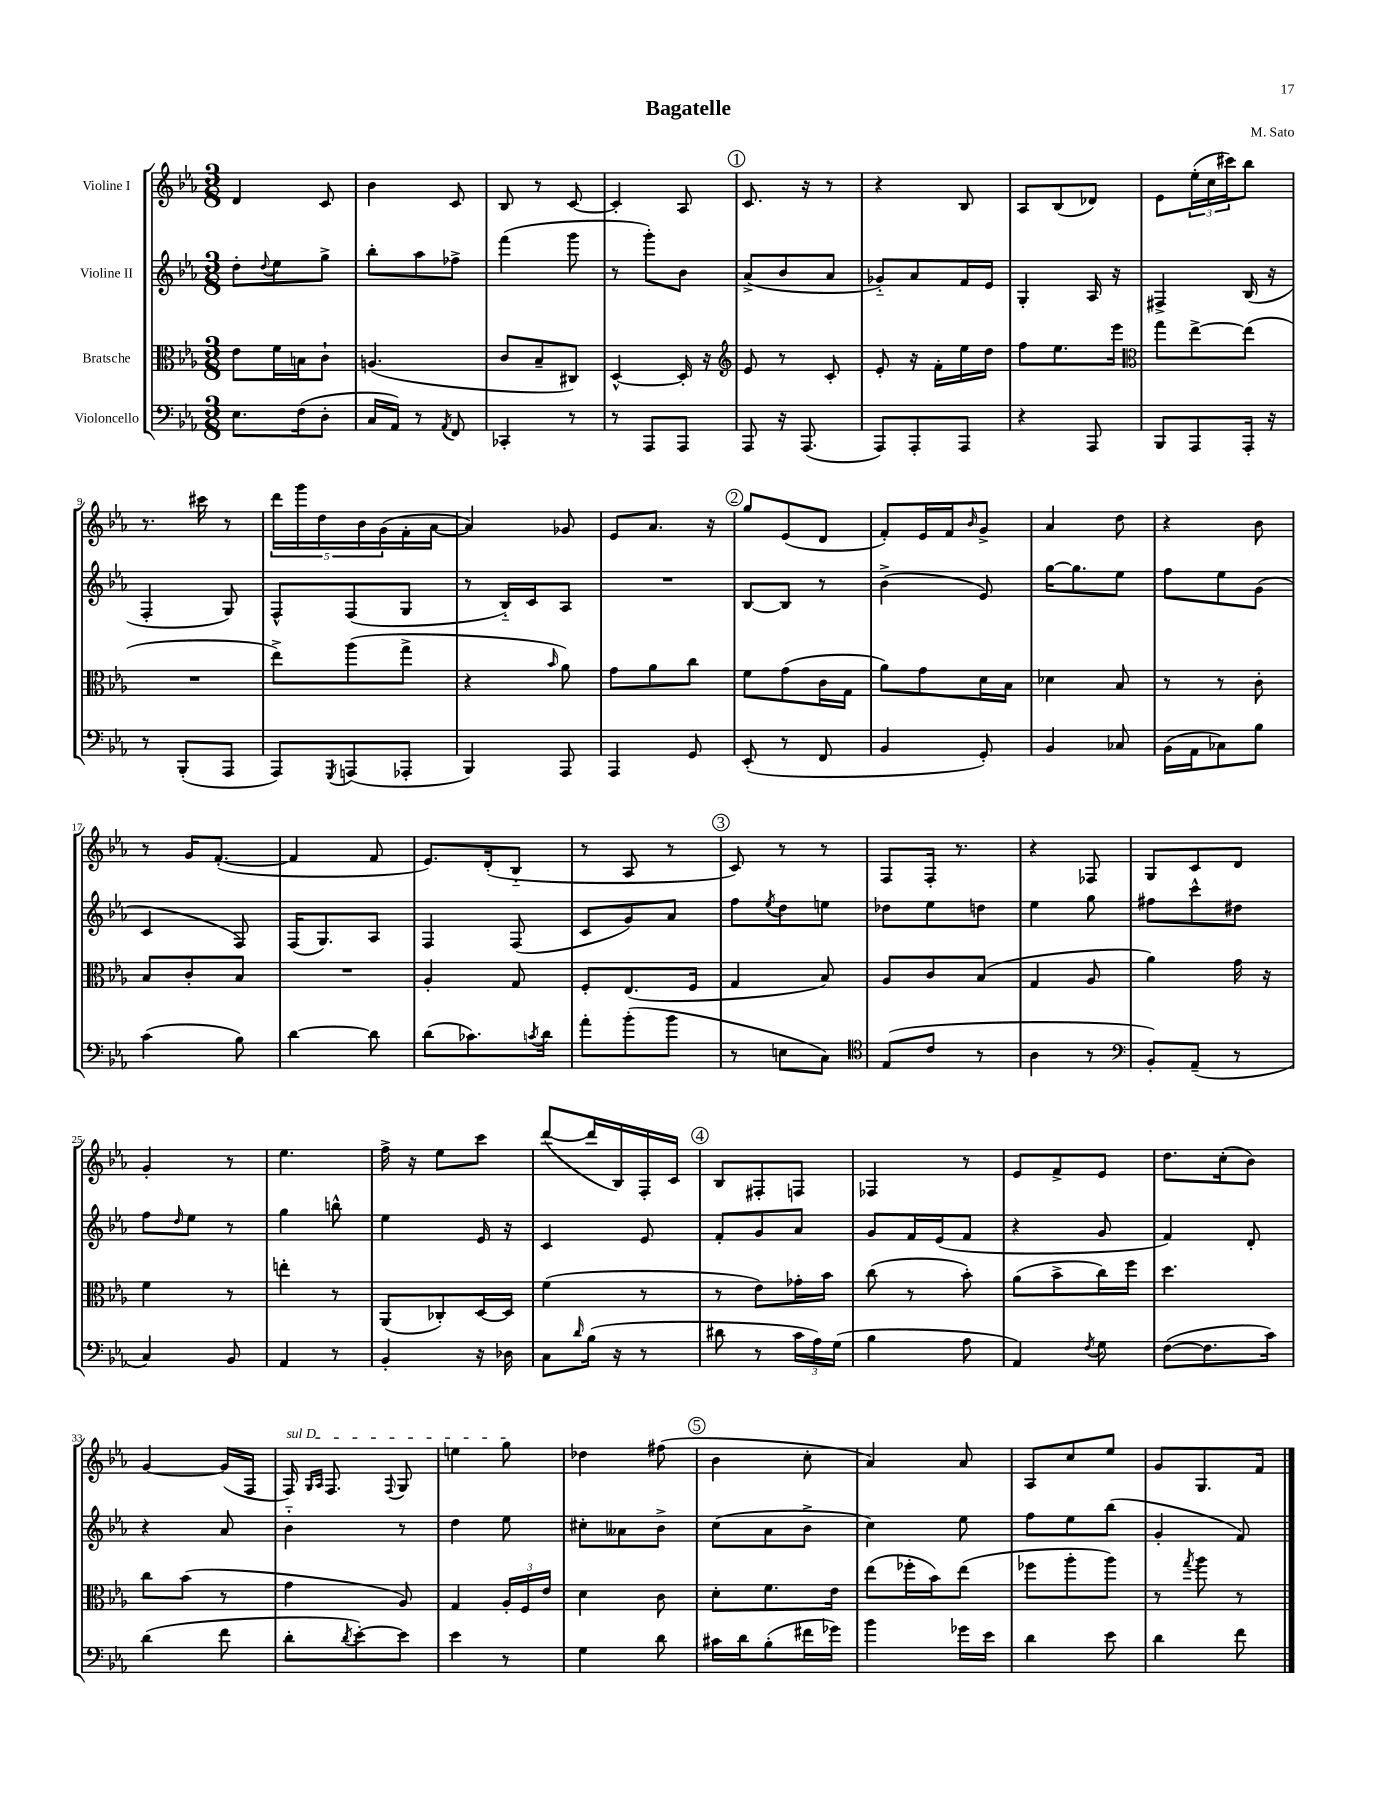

**kern	**kern	**kern	**kern
*staff4	*staff3	*staff2	*staff1
*clefF4	*clefC3	*clefG2	*clefG2
*k[b-e-a-]	*k[b-e-a-]	*k[b-e-a-]	*k[b-e-a-]
*M3/8	*M3/8	*M3/8	*M3/8
8.E-\L	8e-\L	8dd'\L	4d/
.	.	8qqdd/	.
.	16f\L	8ee-\	.
(16F\k	16B\J	.	.
8D'\J	8c`\J	8gg^\J	8c/
=	=	=	=
16C/LL	(4.A/	8bb-'\L	4b-\
16AA-/JJ)	.	.	.
8r	.	8aa-\	.
8qAA-/	.	.	.
8FF/	.	8ff-^\J	8c/
=	=	=	=
4CC-'/	8c/L	(4fff\	8B-/
.	8B-~/	.	8r
8r	8C#/J)	8ggg\	[8c/
=	=	=	=
8r	[4D^^/	8r	4c'/]
8AAA-/L	.	8ggg'\L)	.
8AAA-/J	16D'/]	8b-\J	8A-/
.	16r	.	.
=	=	=	=
*	*clefG2	*	*
8AAA-/	8e-/	(8a-^/L	8.c/
16r	8r	8b-/	.
(8.AAA-/	.	.	16r
.	8c'/	8a-/J	8r
=	=	=	=
8AAA-/L)	8e-'/	8g-'~/L)	4r
8AAA-'/	16r	8a-/	.
.	16f'\LL	.	.
8AAA-/J	16ee-\	16f/L	8B-/
.	16dd\JJ	16e-/JJ	.
=	=	=	=
4r	8ff\L	4G'/	8A-/L
.	8.ee-\	.	(8B-/
8AAA-/	.	16A-/	8d-/J)
.	16eee-\Jk	16r	.
=	=	=	=
*	*clefC3	*	*
8BBB-/L	8gg\L	4F#^/	8e-\L
8AAA-/	[8ee-^\	.	(24ee-'\L
.	.	.	24cc\
.	.	.	24ccc#\J)
16AAA-'/Jk	(8ee-\]J	(16B-/	8bb-\J
16r	.	16r	.
=	=	=	=
8r	4.r	4F'/	8.r
(8BBB-'/L	.	.	.
.	.	.	16ccc#\
8AAA-/J	.	8G/)	8r
=	=	=	=
8AAA-/L)	8ee-^\L)	8F^^/L	20ddd\LL
.	.	.	20ggg\
.	.	.	20dd\
8qGGG/	.	.	.
(8AAA/	(8aa-\	(8F/	.
.	.	.	20b-\
.	.	.	(20g\
8AAA-'/J	8gg^\J	8G/J	16f'\
.	.	.	[16a-\JJ
=	=	=	=
4BBB-/)	4r	8r	4a-/])
.	.	16B-'~/LL)	.
.	.	16c/J	.
.	16qqb-/	.	.
8AAA-/	8a-\)	8A-/J	8g-/
=	=	=	=
4AAA-/	8g\L	4.r	8e-/L
.	8a-\	.	8.a-/J
8GG/	8cc\J	.	.
.	.	.	16r
=	=	=	=
(8EE-'/	8f\L	[8B-/L	8gg/L
8r	(8g\	8B-/]J	(8e-/
8FF/	16c\L	8r	8d/J
.	16G\JJ	.	.
=	=	=	=
4BB-/	8a-\L)	(4b-^\	8f'/L)
.	8g\	.	16e-/L
.	.	.	16f/J
.	.	.	16qqb-/
8GG'/)	16d\L	8e-/)	8g^/J
.	16B-\JJ	.	.
=	=	=	=
4BB-/	4d-\	[16gg\LK	4a-/
.	.	8.gg\]	.
8C-/	8B-/	8ee-\J	8dd\
=	=	=	=
(16BB-\LL	8r	8ff\L	4r
16AA-\J	.	.	.
8C-\)	8r	8ee-\	.
8B-\J	8c'\	(8g\J	8b-\
=	=	=	=
(4c\	8B-/L	4c/	8r
.	8c'/	.	16g/LK
.	.	.	([8.f'/J
8B-\)	8B-/J	8F/)	.
=	=	=	=
[4d\	4.r	(16F/LK	4f/]
.	.	8.G/)	.
8d\]	.	8A-/J	8f/
=	=	=	=
(8d\L	4A-'/	4F/	8.e-/L)
8.c-\)	.	.	.
.	.	.	(16d'/k
.	8G/	(8F/	8B-'~/J
8qc/	.	.	.
16d\Jk	.	.	.
=	=	=	=
8a-'\L	8F'/L	8c/L	8r
(8b-'\	(8.E-/	8g/)	8A-/
8b-\J	.	8a-/J	8r
.	16F/Jk	.	.
=	=	=	=
8r	4G/	8ff\L	8c/)
.	.	8qee-/	.
8E\L	.	8dd\	8r
8C\J)	8B-/)	8ee\J	8r
=	=	=	=
*clefC4	*	*	*
(8E-/L	8A-/L	8dd-\L	8F/L
8c/J	8c/	8ee-\	16F'/Jk
.	.	.	8.r
8r	(8B-/J	8dd\J	.
=	=	=	=
4A-\	4G/	4ee-\	4r
8r	8A-/	8gg\	8F-/
=	=	=	=
*clefF4	*	*	*
8BB-'/L)	4a-\)	8ff#\L	8G/L
(8AA-~/J	.	8ccc^^\	8c/
8r	16g\	8dd#\J	8d/J
.	16r	.	.
=	=	=	=
4C/)	4f\	8ff\L	4g'/
.	.	16qqdd/	.
.	.	8ee-\J	.
8BB-/	8r	8r	8r
=	=	=	=
4AA-/	4ee'\	4gg\	4.ee-\
8r	8r	8bb^^\	.
=	=	=	=
4BB-'/	(8AA-/L	4ee-\	16ff^\
.	.	.	16r
.	8C-'/)	.	8ee-\L
16r	[16D/L	16e-/	8ccc\J
16D-\	16D/]JJ	16r	.
=	=	=	=
8C\L	(4f\	4c/	([8ddd/L
16qqd/	.	.	.
(16B-\Jk	.	.	16ddd/]L
16r	.	.	16B-/)
8r	8r	8e-/	16F'/
.	.	.	16c/JJ
=	=	=	=
8d#\	8r	8f'/L	8B-/L
8r	8e-\L)	8g/	8F#'/
24c\LL	16g-'\L	8a-/J	8F/J
24A-\)	.	.	.
.	16b-\JJ	.	.
(24G\JJ	.	.	.
=	=	=	=
4B-\	(8cc\	8g/L	4F-/
.	8r	16f/L	.
.	.	(16e-/J	.
8A-\	8b-'\)	8f/J	8r
=	=	=	=
4AA-/)	(8a-\L	4r	8e-/L
.	8b-^\	.	8f^/
8qF/	.	.	.
8G\	16cc\L)	8g/	8e-/J
.	16ff\JJ	.	.
=	=	=	=
([8F\L	4.dd\	4f/)	8.dd\L
8.F\]	.	.	.
.	.	.	(16cc'\k
.	.	8d'/	8b-\J)
16c\Jk)	.	.	.
=	=	=	=
(4d\	8cc\L	4r	[4g/
.	(8b-\J	.	.
8f\	8r	8a-/	(16g/]LL
.	.	.	16F/JJ
=	=	=	=
8d'\L	4g\	4b-'~\	16F/)
.	.	.	16qqG/LL
.	.	.	16qqA-/JJ
.	.	.	8.F/
8qd/	.	.	.
[8e-'\)	.	.	.
.	.	.	8qqF/
8e-\]J	8A-/)	8r	8G/
=	=	=	=
4e-\	4G/	4dd\	4ee\
8r	24A-'/LL	8ee-\	8gg\
.	24F/	.	.
.	24e-/JJ	.	.
=	=	=	=
4G\	4d\	8cc#'\L	4dd-\
.	.	8a--\	.
8d\	8c\	8b-^\J	(8ff#\
=	=	=	=
16c#\LL	8d'\L	(8cc\L	4b-\
16d\J	.	.	.
(8B-'\	8.f\	8a-\	.
16f#\L	.	8b-^\J	8cc'\
16g-\JJ)	16e-\Jk	.	.
=	=	=	=
4b-\	(8ee-\L	4cc\)	4a-/)
.	16ff-'\L	.	.
.	16b-\J)	.	.
16g-\LL	(8ee-\J	8ee-\	8a-/
16e-\JJ	.	.	.
=	=	=	=
4d\	8ff-\L	8ff\L	8A-/L
.	8aa-'\	8ee-\	8cc/
8e-\	8aa-\J)	(8bb-\J	8ee-/J
=	=	=	=
4d\	8r	4g'/	8g/L
.	8qgg/	.	.
.	8aa-\	.	8.G/
8f\	8r	8f/)	.
.	.	.	16f/Jk
==	==	==	==
*-	*-	*-	*-
